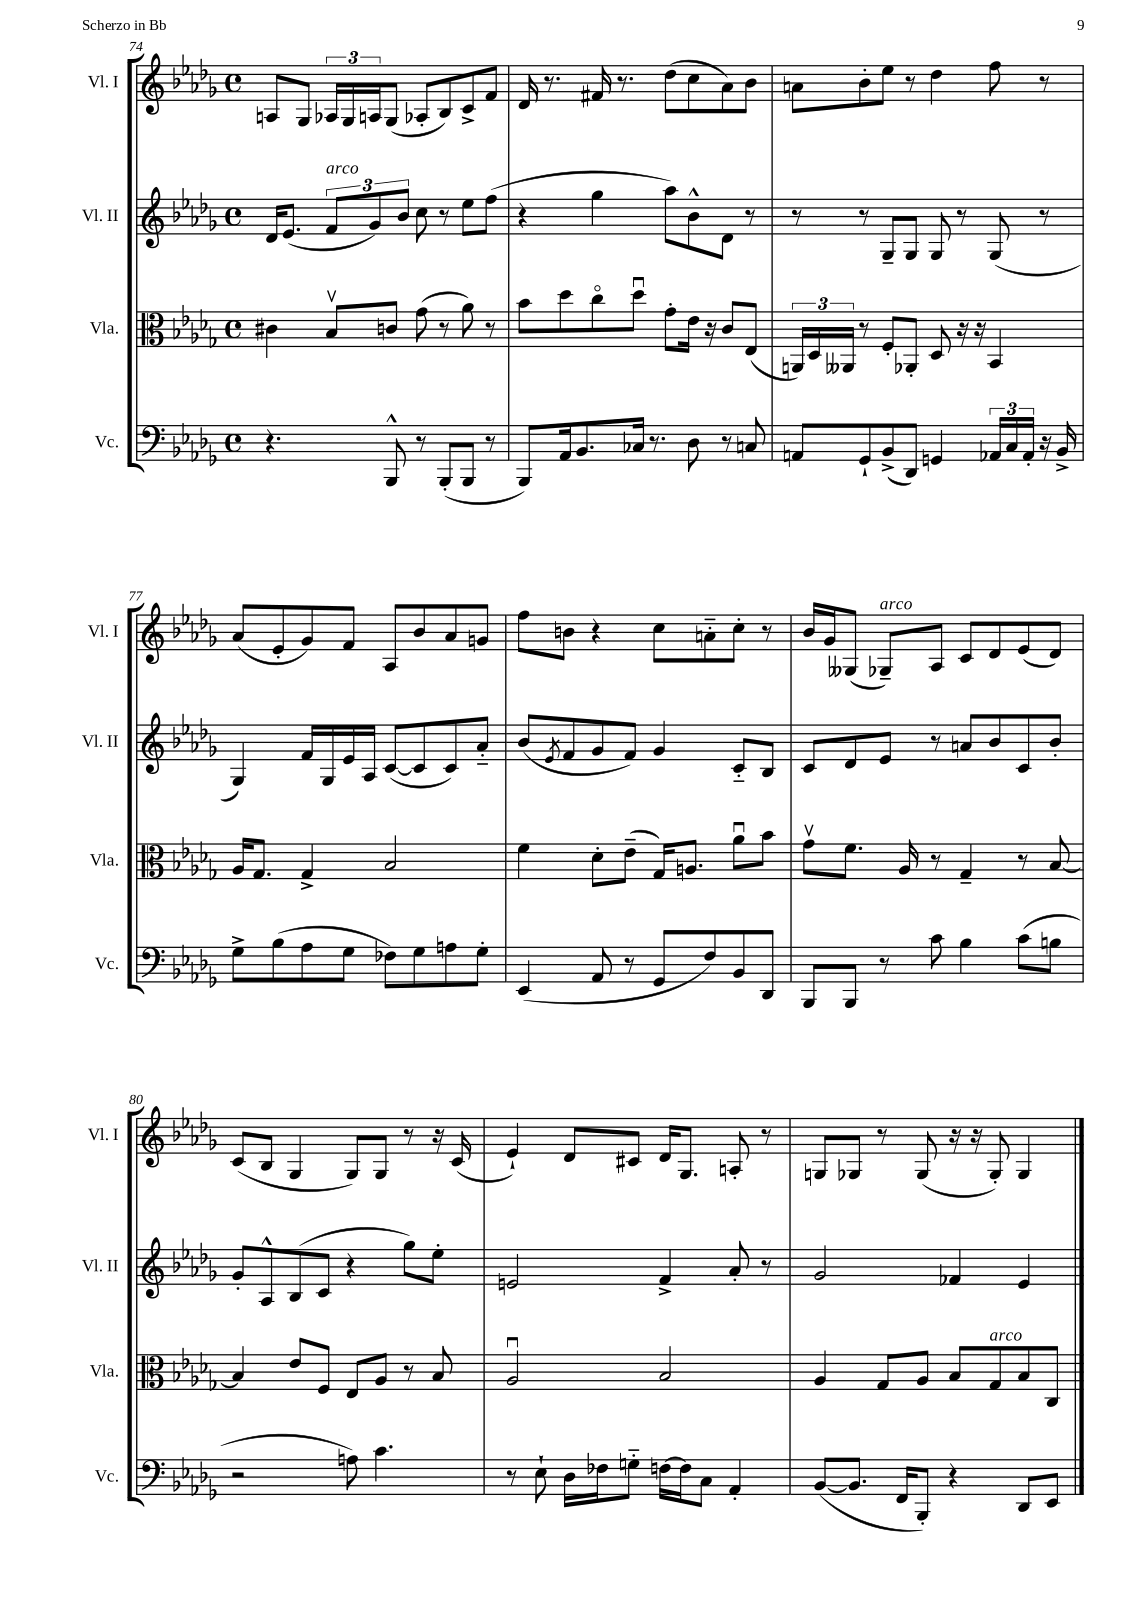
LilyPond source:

<<
\new StaffGroup <<
\new Staff = "s0" \with { instrumentName = "Vl. I" shortInstrumentName = "Vl. I" } {
    \clef treble \key des \major \defaultTimeSignature \time 4/4
    a8 ges8 \tuplet 3/2 { aes16 ges16 a16 } ges8( aes8-. bes8) c'8-> f'8 |
    des'16 r8. fis'16 r8. des''8( c''8 aes'8) bes'8 |
    a'8 bes'8-. ees''8 r8 des''4 f''8 r8 |
    aes'8( ees'8-. ges'8) f'8 aes8 bes'8 aes'8 g'8 |
    f''8 b'8 r4 c''8 a'8-_ c''8-. r8 |
    bes'16 ges'16 geses8( ges8--^\markup { \italic "arco" }) aes8 c'8 des'8 ees'8( des'8) |
    c'8( bes8 ges4 ges8) ges8 r8 r16 c'16( |
    ees'4-!) des'8 cis'8 des'16 ges8. a8-. r8 |
    g8 ges8 r8 ges8( r16 r16 ges8-.) ges4 \bar "|." |
}
\new Staff = "s1" \with { instrumentName = "Vl. II" shortInstrumentName = "Vl. II" } {
    \clef treble \key des \major \defaultTimeSignature \time 4/4
    des'16 ees'8.( \tuplet 3/2 { f'8^\markup { \italic "arco" } ges'8) bes'8 } c''8 r8 ees''8 f''8( |
    r4 ges''4 aes''8) bes'8-^ des'8 r8 |
    r8 r8 ges8-- ges8 ges8 r8 ges8( r8 |
    ges4) f'16 ges16 ees'16 aes16 c'8~( c'8 c'8) aes'8-_ |
    bes'8( \acciaccatura { ees'8 } f'8 ges'8 f'8) ges'4 c'8-_ bes8 |
    c'8 des'8 ees'8 r8 a'8 bes'8 c'8 bes'8-. |
    ges'8-. aes8-^ bes8( c'8 r4 ges''8) ees''8-. |
    e'2 f'4-> aes'8-. r8 |
    ges'2 fes'4 ees'4 \bar "|." |
}
\new Staff = "s2" \with { instrumentName = "Vla." shortInstrumentName = "Vla." } {
    \clef alto \key des \major \defaultTimeSignature \time 4/4
    cis'4 bes8\upbow c'8 ges'8( r8 aes'8) r8 |
    bes'8 des''8 c''8\flageolet des''8\downbow ges'8-. ees'16 r16 c'8 ees8( |
    \tuplet 3/2 { a,16) des16 aeses,16 } r8 f8-. aes,8-. des8 r16 r16 bes,4 |
    aes16 ges8. ges4-> bes2 |
    f'4 des'8-. ees'8--( ges16) a8. aes'8\downbow bes'8 |
    ges'8\upbow f'8. aes16 r8 ges4-- r8 bes8~ |
    bes4 ees'8 f8 ees8 aes8 r8 bes8 |
    aes2\downbow bes2 |
    aes4 ges8 aes8 bes8 ges8^\markup { \italic "arco" } bes8 c8 \bar "|." |
}
\new Staff = "s3" \with { instrumentName = "Vc." shortInstrumentName = "Vc." } {
    \clef bass \key des \major \defaultTimeSignature \time 4/4
    r4. bes,,8-^ r8 bes,,8-.( bes,,8 r8 |
    bes,,8) aes,16 bes,8. ces16 r8. des8 r8 c8 |
    a,8 ges,8-! bes,8->( des,8) g,4 \tuplet 3/2 { aes,16 c16 aes,16-. } r16 bes,16-> |
    ges8-> bes8( aes8 ges8 fes8) ges8 a8 ges8-. |
    ees,4( aes,8 r8 ges,8 f8) bes,8 des,8 |
    bes,,8 bes,,8 r8 c'8 bes4 c'8( b8 |
    r2 a8) c'4. |
    r8 ees8-! des16 fes16 g8-_ f16~ f16 c8 aes,4-. |
    bes,8~( bes,8. f,16 bes,,8-.) r4 des,8 ees,8 \bar "|." |
}
>>
>>
\layout { \context { \Score currentBarNumber = #74 } }
